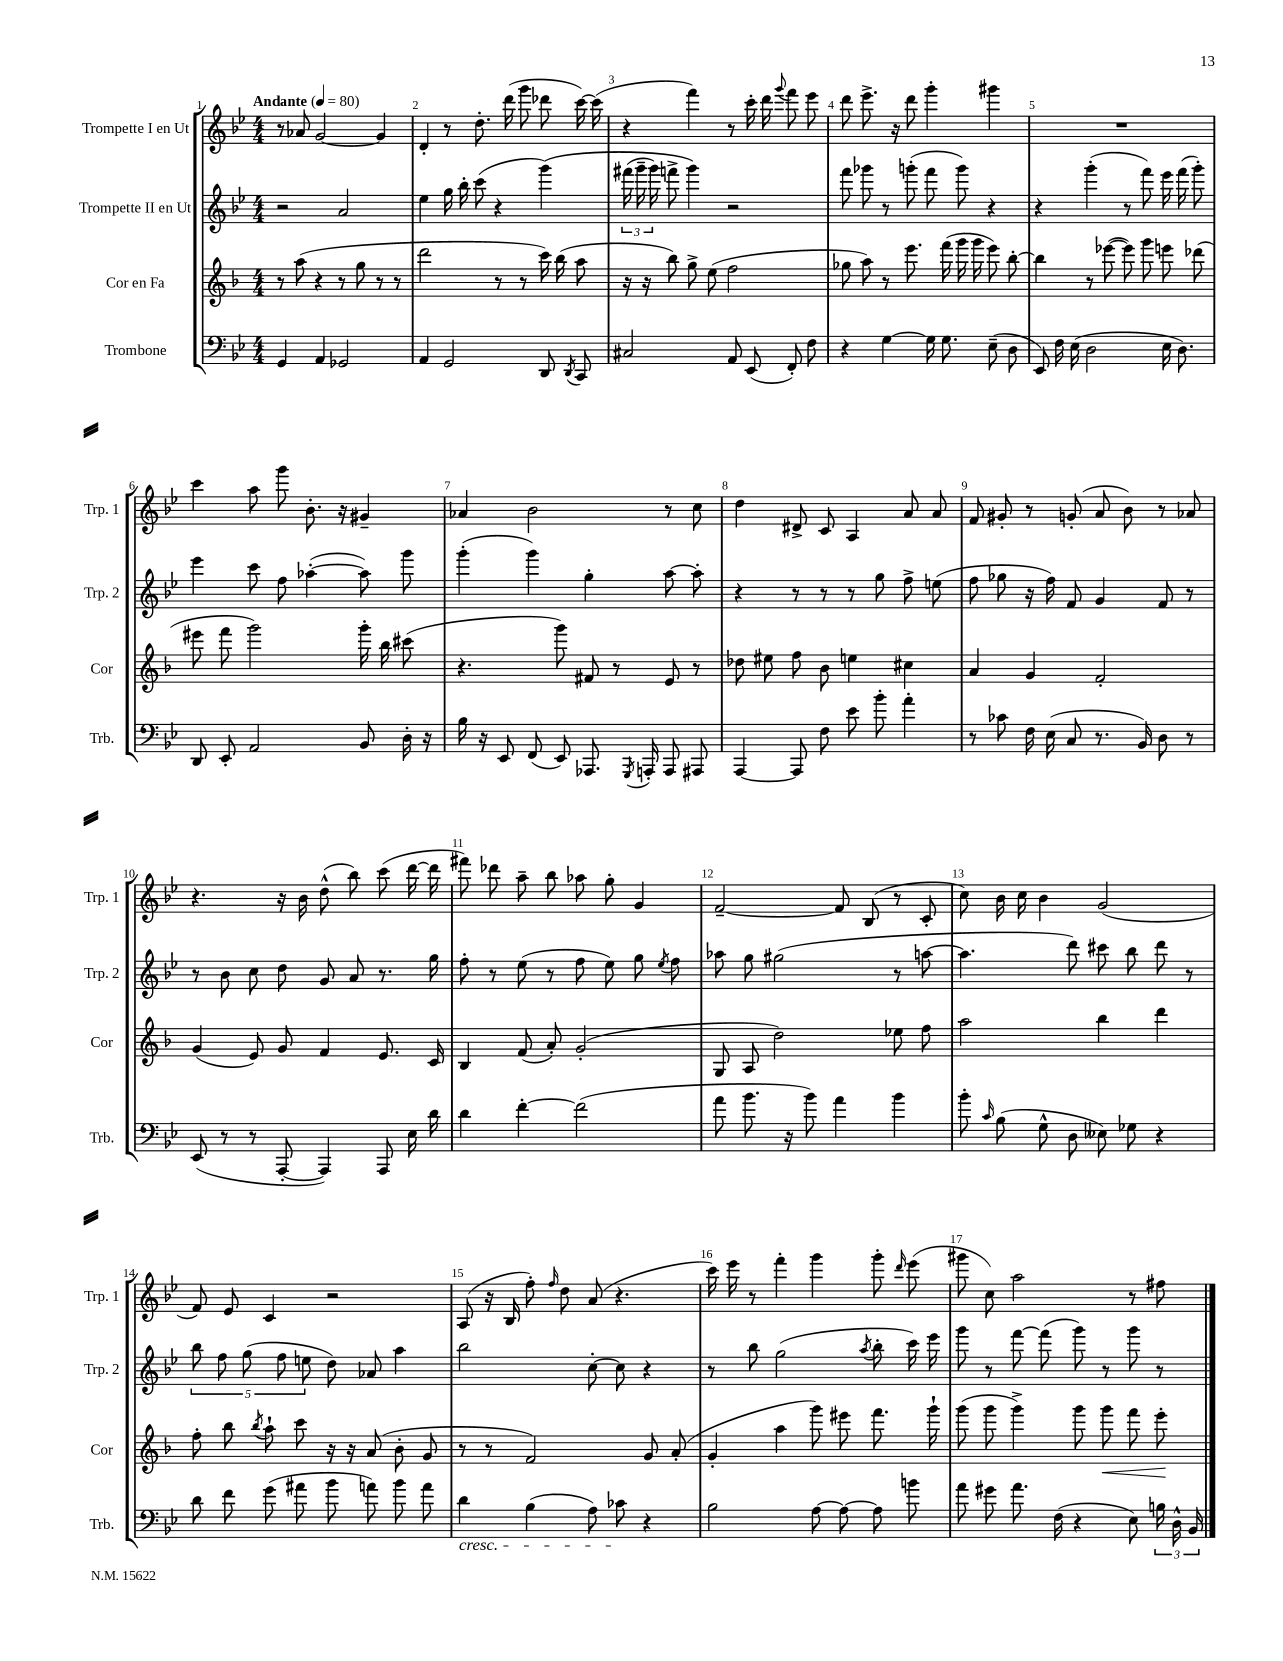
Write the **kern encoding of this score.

**kern	**kern	**kern	**kern
*staff4	*staff3	*staff2	*staff1
*clefF4	*clefG2	*clefG2	*clefG2
*k[b-e-]	*k[b-]	*k[b-e-]	*k[b-e-]
*M4/4	*M4/4	*M4/4	*M4/4
*MM80	*MM80	*MM80	*MM80
4GG/	8r	2r	8r
.	(8aa\	.	8a-/
4AA/	4r	.	[2g/
2GG-/	8r	2a/	.
.	8gg\	.	.
.	8r	.	4g/]
.	8r	.	.
=	=	=	=
4AA/	2ddd\	4ee-\	4d'/
2GG/	.	16gg\	8r
.	.	16bb-'\	.
.	.	(8ccc\	8.dd'\
.	8r	4r	.
.	.	.	(16ddd\
.	8r	.	8ggg\
8DD/	16ccc\)	&(4ggg\)	8ddd-\
.	(16bb-\	.	.
8qDD/	.	.	.
8CC/	8aa\	.	[16ccc\)
.	.	.	(16ccc\]
=	=	=	=
2C#/	16r	(24fff#\	4r
.	.	24ggg~\	.
.	16r	.	.
.	.	24ggg\)	.
.	8bb-\)	8fff^\	.
.	8gg^\	4ggg\&)	4fff\)
.	(8ee\	.	.
8AA/	2ff\	2r	8r
(8EE-/	.	.	16ccc'\
.	.	.	16ddd\
.	.	.	8qqggg/
8FF'/)	.	.	8fff\
8F\	.	.	8eee-\
=	=	=	=
4r	8gg-\	8fff\	8ddd\
.	8aa\)	8ggg-\	8.eee-^\
[4G\	8r	8r	.
.	.	.	16r
.	8.eee\	(8ggg'\	8ddd\
16G\]	.	8fff\	4ggg'\
8.G\	(16fff\	.	.
.	16ggg\	8ggg\)	.
.	16ggg\	.	.
(8E-~\	8eee\)	4r	4ggg#\
8D\	[8bb-'\	.	.
=	=	=	=
8EE-/)	4bb-\]	4r	1r
16F\	.	.	.
(16E-\	.	.	.
2D\	8r	(4ggg'\	.
.	([8eee-\	.	.
.	8eee-\])	8r	.
.	8ggg\	8fff\)	.
16E-\	8eee\	16eee-\	.
8.D\)	.	(16fff\	.
.	(8ddd-\	8ggg'\)	.
=	=	=	=
8DD/	8eee#\	4eee-\	4ccc\
8EE-'/	8fff\	.	.
2AA/	2ggg\)	8ccc\	8aa\
.	.	8ff\	8ggg\
.	.	([4aa-'\	8.b-'\
.	.	.	16r
8BB-/	16ggg'\	8aa-\])	4g#~/
.	16bb-\	.	.
16D'\	(8ccc#\	8ggg\	.
16r	.	.	.
=	=	=	=
16B-\	4.r	(4ggg'\	4a-/
16r	.	.	.
8EE-/	.	.	.
(8FF/	.	4ggg\)	2b-\
8EE-/)	8ggg\)	.	.
8.AAA-/	8f#/	4gg'\	.
.	8r	.	.
8qGGG/	.	.	.
16AAA'/	.	.	.
8AAA/	8e/	[8aa\	8r
8AAA#/	8r	8aa'\]	8cc\
=	=	=	=
[4AAA/	8dd-\	4r	4dd\
.	8ee#\	.	.
8AAA/]	8ff\	8r	8d#^/
8F\	8b-\	8r	8c/
8e-\	4ee\	8r	4A/
8b-'\	.	8gg\	.
4a'\	4cc#\	8ff^\	8a/
.	.	(8ee\	8a/
=	=	=	=
8r	4a/	8ff\	8f/
8c-\	.	8gg-\	8g#'/
16F\	4g/	16r	8r
(16E-\	.	16ff\)	.
8C/	.	8f/	(8g'/
8.r	2f'/	4g/	8a/
.	.	.	8b-\)
16BB-/)	.	.	.
8D\	.	8f/	8r
8r	.	8r	8a-/
=	=	=	=
(8EE-/	(4g/	8r	4.r
8r	.	8b-\	.
8r	8e/)	8cc\	.
[8AAA'/	8g/	8dd\	16r
.	.	.	16b-\
4AAA/])	4f/	8g/	(8dd^^\
.	.	8a/	8bb-\)
8AAA/	8.e/	8.r	(8ccc\
16E-\	.	.	[16ddd\
16d\	16c/	16gg\	16ddd\]
=	=	=	=
4d\	4B-/	8ff'\	8fff#\)
.	.	8r	8ddd-\
[4f'\	(8f/	(8ee-\	8aa~\
.	8a'/)	8r	8bb-\
(2f\]	(2g'/	8ff\	8aa-\
.	.	8ee-\)	8gg'\
.	.	8gg\	4g/
.	.	8qee-/	.
.	.	8ff\	.
=	=	=	=
8a\	8G/	8aa-\	[2f~/
8.b-\	8A/	8gg\	.
.	2dd\)	(2gg#\	.
16r	.	.	.
8b-\)	.	.	.
4a\	.	.	8f/]
.	.	.	(8B-/
4b-\	8ee-\	8r	8r
.	8ff\	[8aa\	8c'/
=	=	=	=
8b-'\	2aa\	4.aa\]	8cc\)
16qqc/	.	.	.
(8B-\	.	.	16b-\
.	.	.	16cc\
8G^^\	.	.	4b-\
8D\	.	8ddd\)	.
8E--\)	4bb-\	8ccc#\	(2g/
8G-\	.	8bb-\	.
4r	4ddd\	8ddd\	.
.	.	8r	.
=	=	=	=
8d\	8ff'\	10bb-\	8f/)
.	.	10ff\	.
8f\	8bb-\	.	8e-/
.	.	(10gg\	.
.	8qbb-/	.	.
(8g\	8aa`\	.	4c/
.	.	10ff\	.
8a#\	8ccc\	.	.
.	.	10ee\	.
8b-\	16r	8dd\)	2r
.	16r	.	.
8a\)	(8a/	8a-/	.
8b-\	8b-'\	4aa\	.
8a\	8g/	.	.
=	=	=	=
4d\	8r	2bb-\	(8A/
.	8r	.	16r
.	.	.	16B-/
(4B-\	2f/)	.	8ff'\)
.	.	.	16qqff/
.	.	.	8dd\
8A\)	.	[8cc'\	(8a/
8c-\	.	8cc\]	4.r
4r	8g/	4r	.
.	(8a'/	.	.
=	=	=	=
2B-\	4g'/	8r	16ccc\)
.	.	.	16eee-\
.	.	8bb-\	8r
.	4aa\	(2gg\	4fff'\
[8A\	8ggg\)	.	4ggg\
8A\_	8eee#\	.	.
.	.	8qaa/	.
8A\]	8.fff\	8bb-'\	8ggg'\
.	.	.	16qqddd/
8b\	.	16ccc\)	(8eee-\
.	16ggg`\	16eee-\	.
=	=	=	=
8a\	(8ggg\	8ggg\	8ggg#\
8g#\	8ggg\	8r	8cc\)
8.a\	4ggg^\)	[8fff\	2aa\
.	.	(8fff\]	.
(16F\	.	.	.
4r	8ggg\	8ggg\)	.
.	8ggg\	8r	.
8E-\)	8fff\	8ggg\	8r
24B\	8eee'\	8r	8ff#\
24D^^\	.	.	.
24BB-/	.	.	.
==	==	==	==
*-	*-	*-	*-
